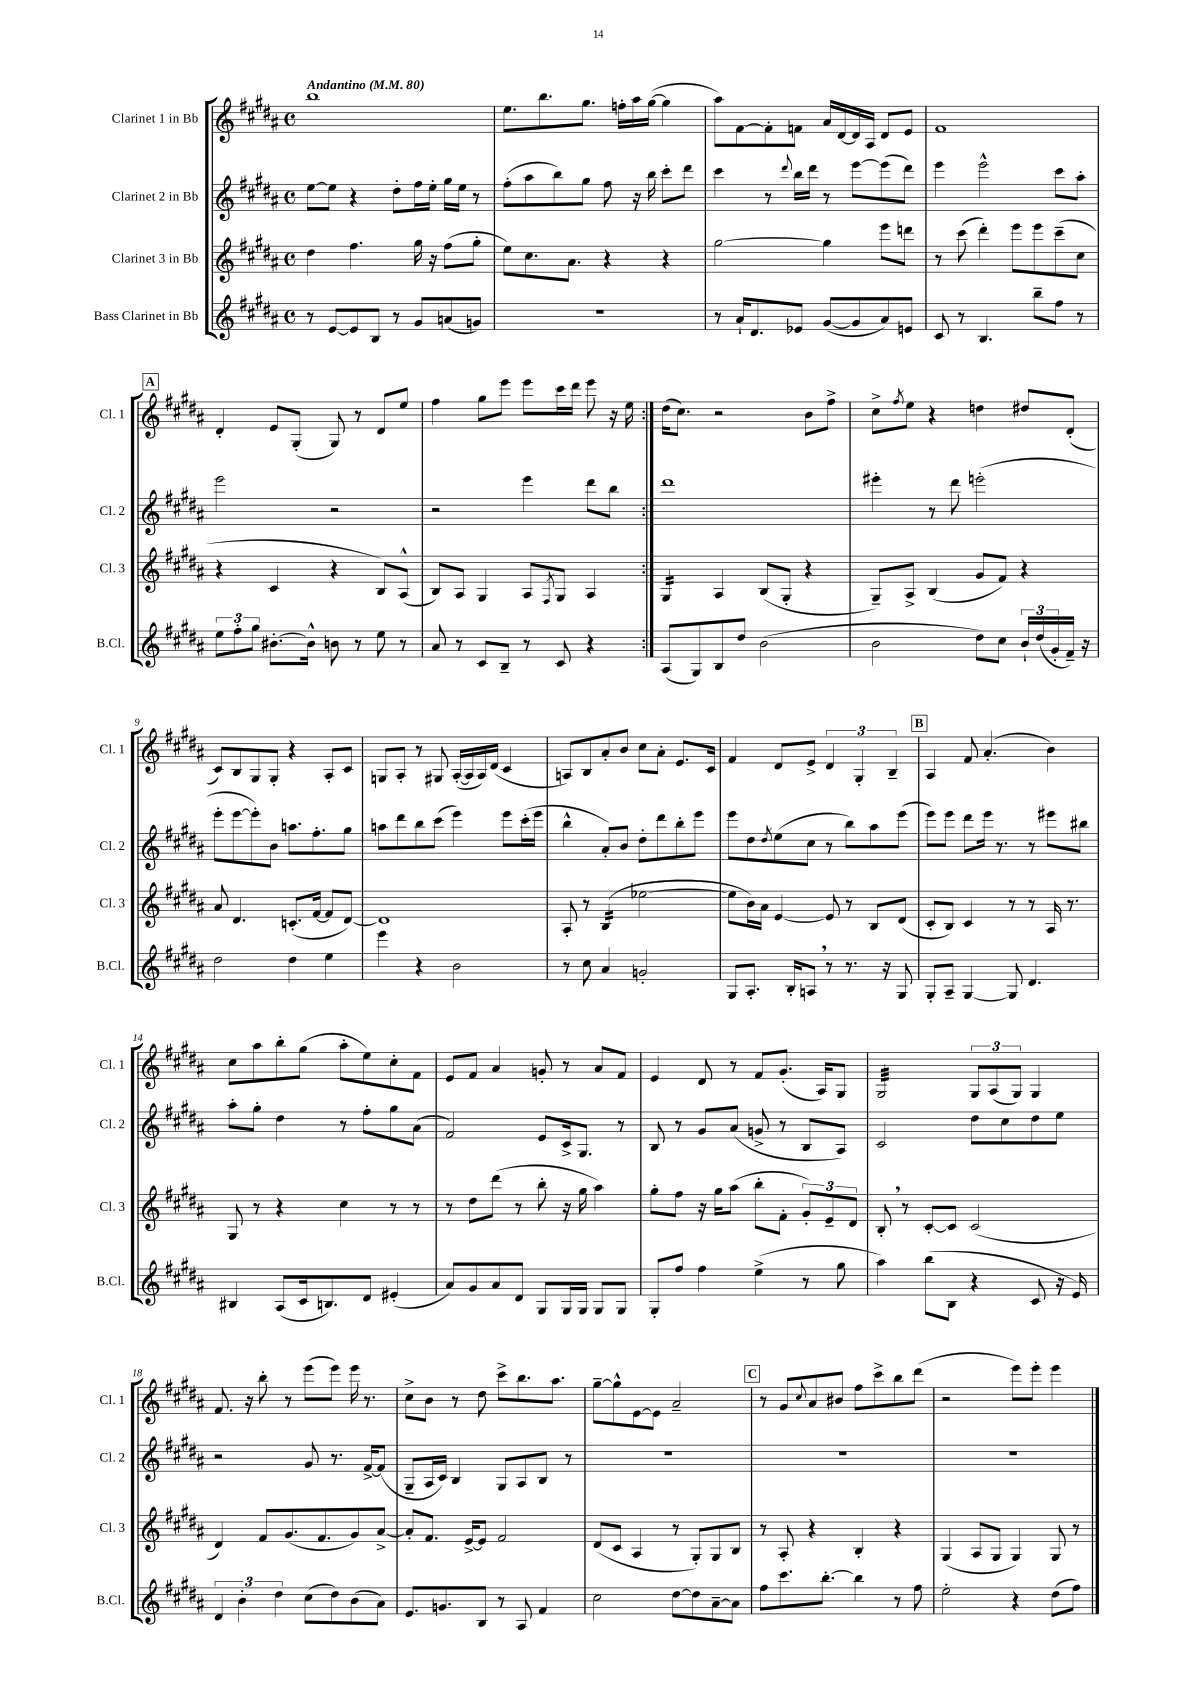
<<
\new StaffGroup <<
\new Staff = "s0" \with { instrumentName = "Clarinet 1 in Bb" shortInstrumentName = "Cl. 1" } {
    \clef treble \key b \major \defaultTimeSignature \time 4/4 \tempo "Andantino" 4 = 80
    \repeat volta 2 { b''1 |
    e''8. b''8. gis''8. f''16-. ais''16 gis''16~( gis''4 |
    ais''8) fis'8~ fis'8-. f'8 ais'16 dis'16~ dis'16 ais16 dis'8 e'8 |
    fis'1 |
    \mark \markup { \box "A" } dis'4-. e'8 gis8-.( gis8) r8 dis'8 e''8 |
    fis''4 gis''8 e'''8 e'''8 cis'''16 dis'''16 e'''8 r16 e''16 | }
    dis''16( cis''8.) r2 b'8 fis''8-> |
    cis''8-> \acciaccatura { fis''8 } e''8 r4 d''4 dis''8 dis'8-.( |
    cis'8) b8 gis8 gis8-. r4 ais8-. cis'8 |
    g8 ais8-. r8 gis8 ais16~-.( ais16 ais16) dis'16( cis'4 |
    a8) b8 ais'8-. b'8 cis''8 ais'8-. e'8. cis'16 |
    fis'4 dis'8 e'8-> \tuplet 3/2 { dis'4 gis4-. b4-- } |
    \mark \markup { \box "B" } ais4 fis'8 ais'4.-.( b'4) |
    cis''8 ais''8 b''8-. gis''8( ais''8-. e''8) cis''8-. fis'8 |
    e'8 fis'8 ais'4 g'8-. r8 ais'8 fis'8 |
    e'4 dis'8 r8 fis'8 gis'8.-.( ais16) gis8 |
    gis2:32 \tuplet 3/2 { gis8 ais8( gis8) } gis4 |
    fis'8. r16 b''8-. r8 e'''8( e'''8) e'''16 r8. |
    cis''8-> b'8 r8 dis''8 cis'''8-> b''8. ais''8. |
    gis''8~-- gis''8-^ e'8~ e'8 ais'2-- |
    \mark \markup { \box "C" } r8 gis'8 \appoggiatura { cis''8 } ais'8 bis'8 fis''8 cis'''8-> b''8 dis'''8( |
    r2 e'''8) e'''8-. e'''4 \bar "|." |
}
\new Staff = "s1" \with { instrumentName = "Clarinet 2 in Bb" shortInstrumentName = "Cl. 2" } {
    \clef treble \key b \major \defaultTimeSignature \time 4/4
    \repeat volta 2 { e''8~ e''8 r4 dis''8-. fis''16 e''16-. gis''16 e''16 r8 |
    fis''8-.( ais''8 b''8) gis''8 fis''8 r16 b''16 cis'''8-. dis'''8 |
    cis'''4 r8 \appoggiatura { dis'''8 } b''16 dis'''16 r8 e'''8~ e'''8( dis'''8) |
    e'''4 e'''2-^ cis'''8 ais''8-. |
    \mark \markup { \box "A" } e'''2 r2 |
    r2 e'''4 dis'''8 b''8 | }
    dis'''1 |
    eis'''4-. r8 dis'''8 e'''2-.( |
    e'''8-. e'''8~ e'''8-.) b'8 a''8. fis''8.-. gis''8 |
    a''8 dis'''8 b''8 cis'''8( e'''4) e'''8 cis'''16-.( e'''16 |
    b''4-^ ais'8-.) b'8 dis''8-. dis'''8 b''8-. e'''8 |
    e'''8 dis''8 \acciaccatura { dis''8 } e''8( cis''8 r8 b''8) ais''8 e'''8( |
    \mark \markup { \box "B" } e'''8) e'''8 dis'''8 e'''16 r8. r8 eis'''8 bis''8 |
    ais''8-. gis''8-. dis''4 r8 fis''8-. gis''8 ais'8( |
    fis'2) e'8 cis'16-> gis8. r8 |
    b8 r8 gis'8 ais'8( g'8-> r8 b8 ais8) |
    cis'2 dis''8 cis''8 dis''8 e''8 |
    r2 gis'8 r8. fis'16~-> fis'8( |
    gis8-- ais16 cis'16) b4 gis8 ais8 b8 r8 |
    R1 |
    \mark \markup { \box "C" } R1 |
    R1 \bar "|." |
}
\new Staff = "s2" \with { instrumentName = "Clarinet 3 in Bb" shortInstrumentName = "Cl. 3" } {
    \clef treble \key b \major \defaultTimeSignature \time 4/4
    \repeat volta 2 { dis''4 fis''4. gis''16 r16 fis''8( gis''8-. |
    e''8) cis''8. ais'8. r4 r4 |
    gis''2~ gis''4 e'''8 d'''8 |
    r8 cis'''8( dis'''4-.) e'''8 e'''8 cis'''8--( cis''8 |
    \mark \markup { \box "A" } r4 cis'4 r4 b8) ais8-^( |
    b8) ais8 gis4 ais8 \acciaccatura { fis8 } gis8 ais4 | }
    gis4:16 ais4 b8( gis8-. r4 |
    gis8--) ais8-> b4( gis'8 fis'8) r4 |
    ais'8 dis'4. c'8.-.( fis'16~ fis'8 dis'8~) |
    dis'1 |
    ais8-. r8 b4:16( ees''2~ |
    ees''8 b'16) ais'16 e'4~ e'8 r8 b8 dis'8( |
    \mark \markup { \box "B" } cis'8-. b8) cis'4 r8 r8 ais16 r8. |
    gis8 r8 r4 cis''4 r8 r8 |
    r8 dis''8 dis'''8( r8 b''8-. r16 gis''16 ais''4) |
    gis''8-. fis''8 r16 gis''16 ais''8( b''8-. fis'8-. \tuplet 3/2 { gis'8-.) e'8-- dis'8 } |
    b8-. \breathe r8 cis'8~-. cis'8 cis'2( |
    dis'4) fis'8 gis'8.( fis'8. gis'8) ais'8~-> |
    ais'8-. fis'8. e'16~-> e'8 fis'2 |
    dis'8( cis'8 ais4 r8 gis8-.) gis8 b8 |
    \mark \markup { \box "C" } r8 ais8-. r4 b4-. r4 |
    gis4( ais8 gis8 gis4) gis8 r8 \bar "|." |
}
\new Staff = "s3" \with { instrumentName = "Bass Clarinet in Bb" shortInstrumentName = "B.Cl." } {
    \clef treble \key b \major \defaultTimeSignature \time 4/4
    \repeat volta 2 { r8 e'8~ e'8 b8 r8 gis'8 a'8( g'8) |
    R1 |
    r8 ais'16-! dis'8. ees'8 gis'8~( gis'8 ais'8) e'8 |
    cis'8 r8 b4. b''8-- fis''8 r8 |
    \mark \markup { \box "A" } \tuplet 3/2 { e''8 fis''8-. gis''8 } bis'8.~-. bis'16-^ b'8 r8 e''8 r8 |
    ais'8 r8 cis'8 b8-- r8 cis'8 r4 | }
    ais8( gis8) b8 dis''8 b'2( |
    b'2 dis''8) cis''8 \tuplet 3/2 { b'16-! dis''16( gis'16-. } fis'16--) r16 |
    dis''2 dis''4 e''4 |
    e'''4 r4 b'2 |
    r8 cis''8 ais'4 g'2-. |
    gis8 ais8.-. b16-. a8 \breathe r8 r8. r16 gis8 |
    \mark \markup { \box "B" } gis8-. ais8-- gis4~ gis8 dis'4. |
    bis4 ais8( cis'16 b8.) dis'8 eis'4-.( |
    ais'8) gis'8 ais'8 dis'8 gis8 gis16 gis16 gis8 gis8 |
    gis8-. fis''8 fis''4 e''4->( r8 gis''8 |
    ais''4) b''8( b8 r4 cis'8 r16 e'16) |
    \tuplet 3/2 { dis'4 b'4-. dis''4 } cis''8( dis''8) b'8( ais'8) |
    e'8. g'8. b8 r8 ais8 fis'4 |
    cis''2 dis''8~ dis''8 ais'8~-- ais'8 |
    \mark \markup { \box "C" } fis''8 cis'''8. b''8.~-. b''4 r8 fis''8 |
    e''2-. r4 dis''8( fis''8) \bar "|." |
}
>>
>>
